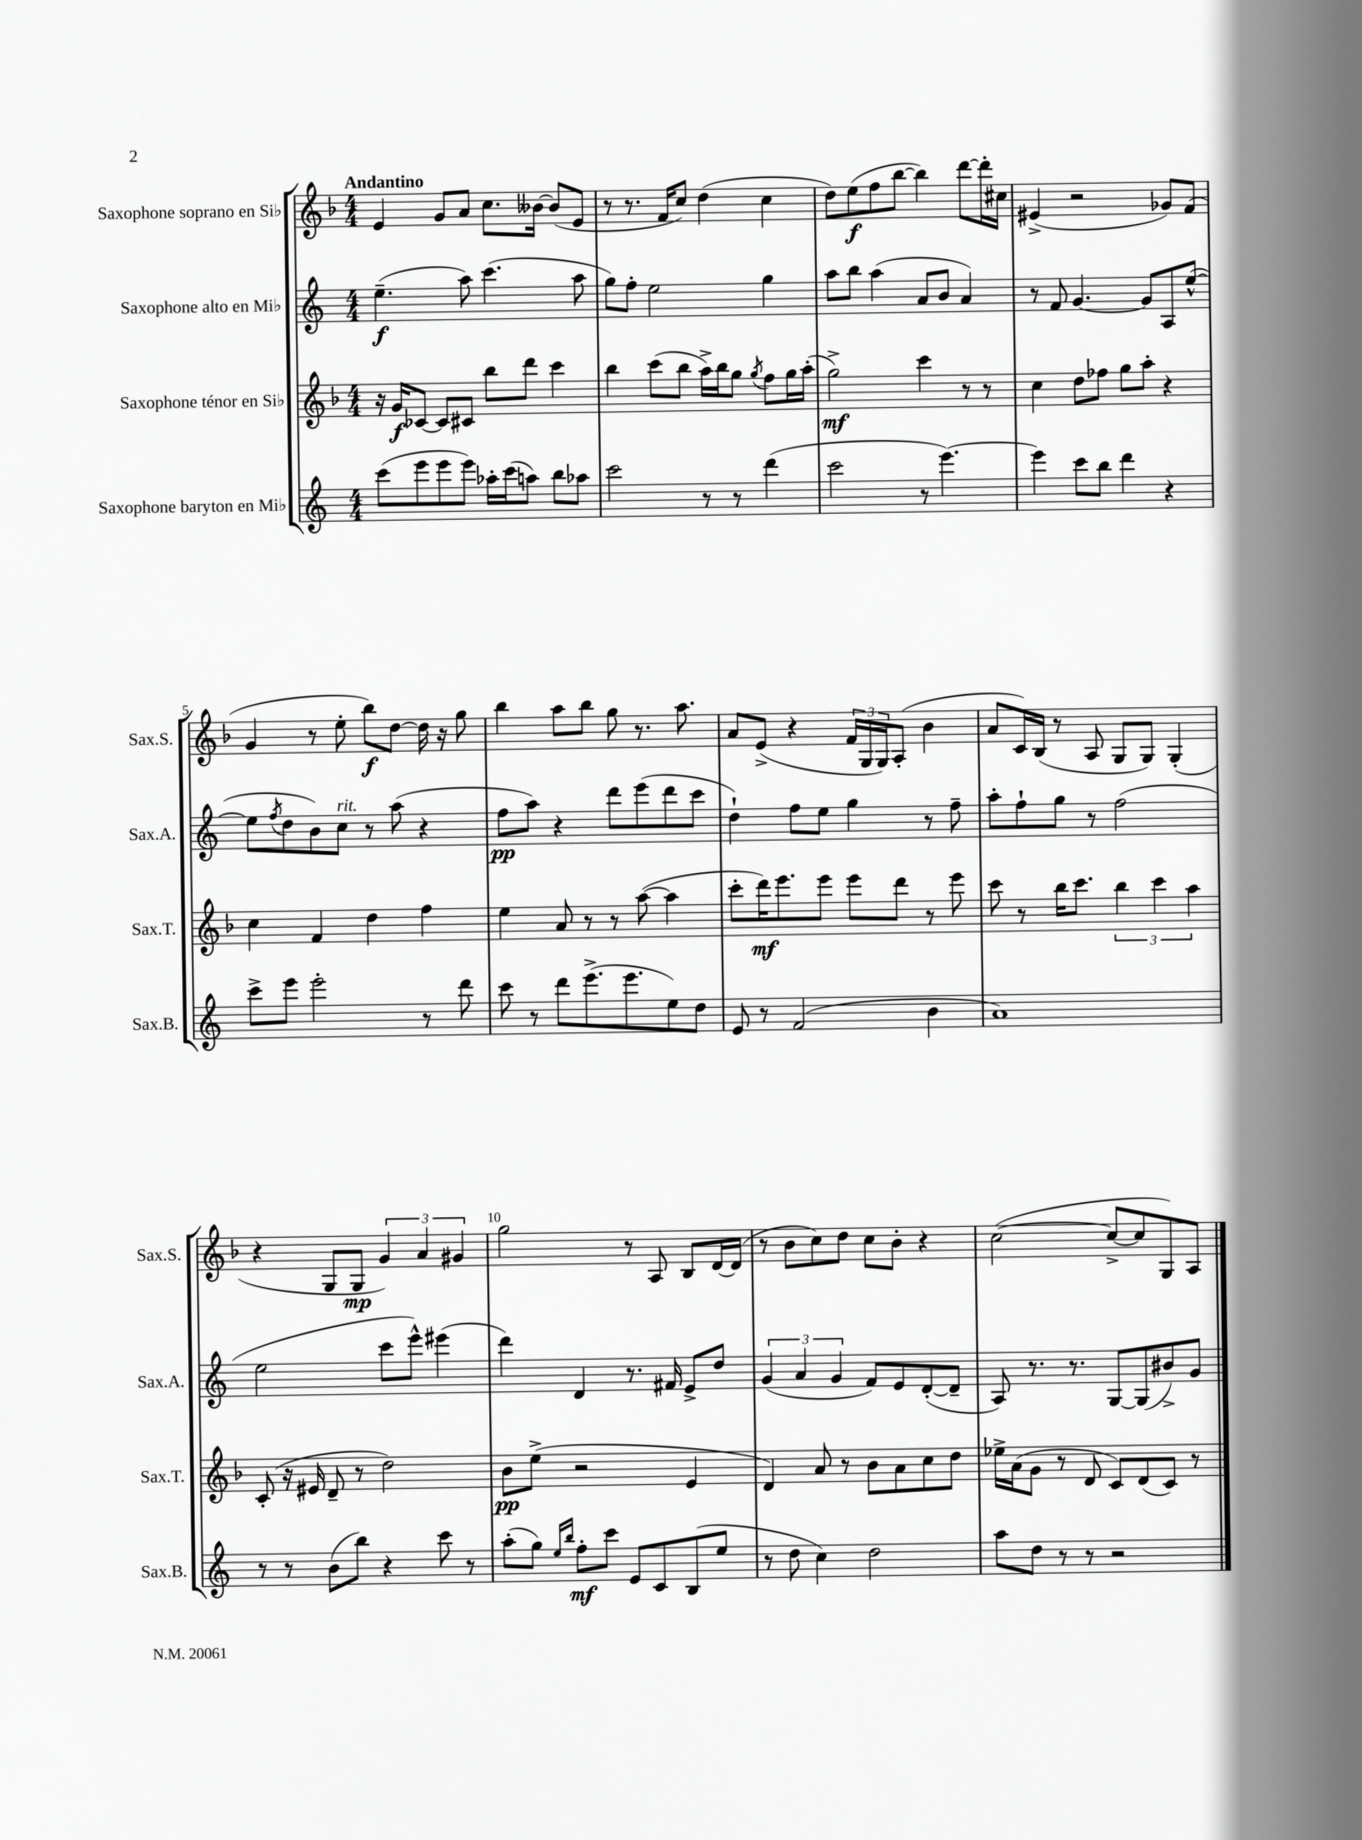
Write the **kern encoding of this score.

**kern	**kern	**kern	**kern
*staff4	*staff3	*staff2	*staff1
*clefG2	*clefG2	*clefG2	*clefG2
*k[]	*k[b-]	*k[]	*k[b-]
*M4/4	*M4/4	*M4/4	*M4/4
(8ccc	16r	(4.ee~	4e
.	16g	.	.
8eee	[8c-	.	.
8eee	8c-]	.	8g
8eee)	8c#	8aa)	8a
16aa-'	8bb-	(4.ccc	8.cc
(16ccc	.	.	.
8aa)	8ddd	.	.
.	.	.	[16b--
8bb	4ccc	.	(8b--]
8aa-	.	8aa	8e
=	=	=	=
2ccc	4bb-	8gg)	8r
.	.	8ff'	8.r
.	(8ccc	2ee	.
.	.	.	16f
.	8bb-	.	8cc)
8r	16aa^)	.	(4dd
.	16bb-	.	.
8r	8gg	.	.
.	8qgg	.	.
(4ddd	8ff	4gg	4cc
.	16gg	.	.
.	(16aa'	.	.
=	=	=	=
2ccc	2gg^)	8aa	8dd)
.	.	8bb	(8ee
.	.	(4aa	8ff
.	.	.	[8bb-
8r	4ccc	8a	4bb-])
[4.eee)	.	8b	.
.	8r	4a)	[8ddd
.	8r	.	16ddd']
.	.	.	16cc#
=	=	=	=
4eee]	4cc	8r	(4e#^
.	.	8f	.
8ccc	8dd	[4.g	2r
8bb	8ff-	.	.
4ddd	8gg	.	.
.	8aa'	8g]	.
4r	4r	8A	8g-)
.	.	([8ee^^	(8f
=	=	=	=
8ccc^	4cc	8ee]	4g
.	.	8qff	.
8eee	.	8dd	.
2eee'	4f	8b)	8r
.	.	8cc	8ee'
.	4dd	8r	8bb-)
.	.	(8aa	[8dd
8r	4ff	4r	16dd]
.	.	.	16r
8ddd	.	.	8gg
=	=	=	=
8ccc	4ee	8ff	4bb-
8r	.	8aa)	.
8ddd	8a	4r	8aa
(8.eee^	8r	.	8bb-
.	8r	8ddd	8gg
8.eee	.	.	.
.	([8aa	(8eee	8.r
8ee)	4aa]	8ddd	.
.	.	.	8.aa
8dd	.	8ccc	.
=	=	=	=
8e	8ccc'	4dd`)	8a
8r	16ddd)	.	(8e^
.	8.eee	.	.
(2f	.	8ff	4r
.	8eee	8ee	.
.	8eee	4gg	24f
.	.	.	24G
.	.	.	24G)
.	8ddd	.	(8A'
4b	8r	8r	4b-
.	8eee	8ff~	.
=	=	=	=
1a)	8ccc	8aa'	8a
.	8r	8ff`	16c)
.	.	.	(16B-
.	16bb-	8gg	8r
.	8.ccc	.	.
.	.	8r	8A
.	6bb-	(2ff	8G
.	.	.	8G)
.	6ccc	.	.
.	.	.	(4G'
.	6aa	.	.
=	=	=	=
8r	(8c'	2ee	4r
8r	16r	.	.
.	16e#	.	.
(8b	8d~	.	8G
8bb)	8r	.	8G
4r	2dd)	8ccc	6g)
.	.	8eee^^)	.
.	.	.	6a
8ccc	.	(4eee#	.
.	.	.	6g#
8r	.	.	.
=	=	=	=
(8aa'	8b-	4ddd)	2gg
8gg)	(8ee^	.	.
16qqee	.	.	.
16qqbb	.	.	.
8ff'	2r	4d	.
8ccc	.	.	.
8e	.	8.r	8r
8c	.	.	8A
.	.	16f#	.
(8B	4e	8e^	8B-
8ee	.	8dd	[16d
.	.	.	(16d]
=	=	=	=
8r	4d)	(6g	8r
8dd	.	.	8b-
.	.	6a	.
4cc)	8a	.	8cc)
.	.	6g	.
.	8r	.	8dd
2dd	8b-	8f)	8cc
.	8a	8e	8b-'
.	8cc	([8d'	4r
.	8dd	8d~]	.
=	=	=	=
8aa	16ee-^	8A)	([2cc
.	(16a	.	.
8dd	8g	8.r	.
8r	8r	.	.
.	.	8.r	.
8r	8d	.	.
2r	8c)	[8G	8cc^_
.	(8d	(8G]	8cc]
.	8c)	8b#^)	8G)
.	8r	8g	8A
==	==	==	==
*-	*-	*-	*-
